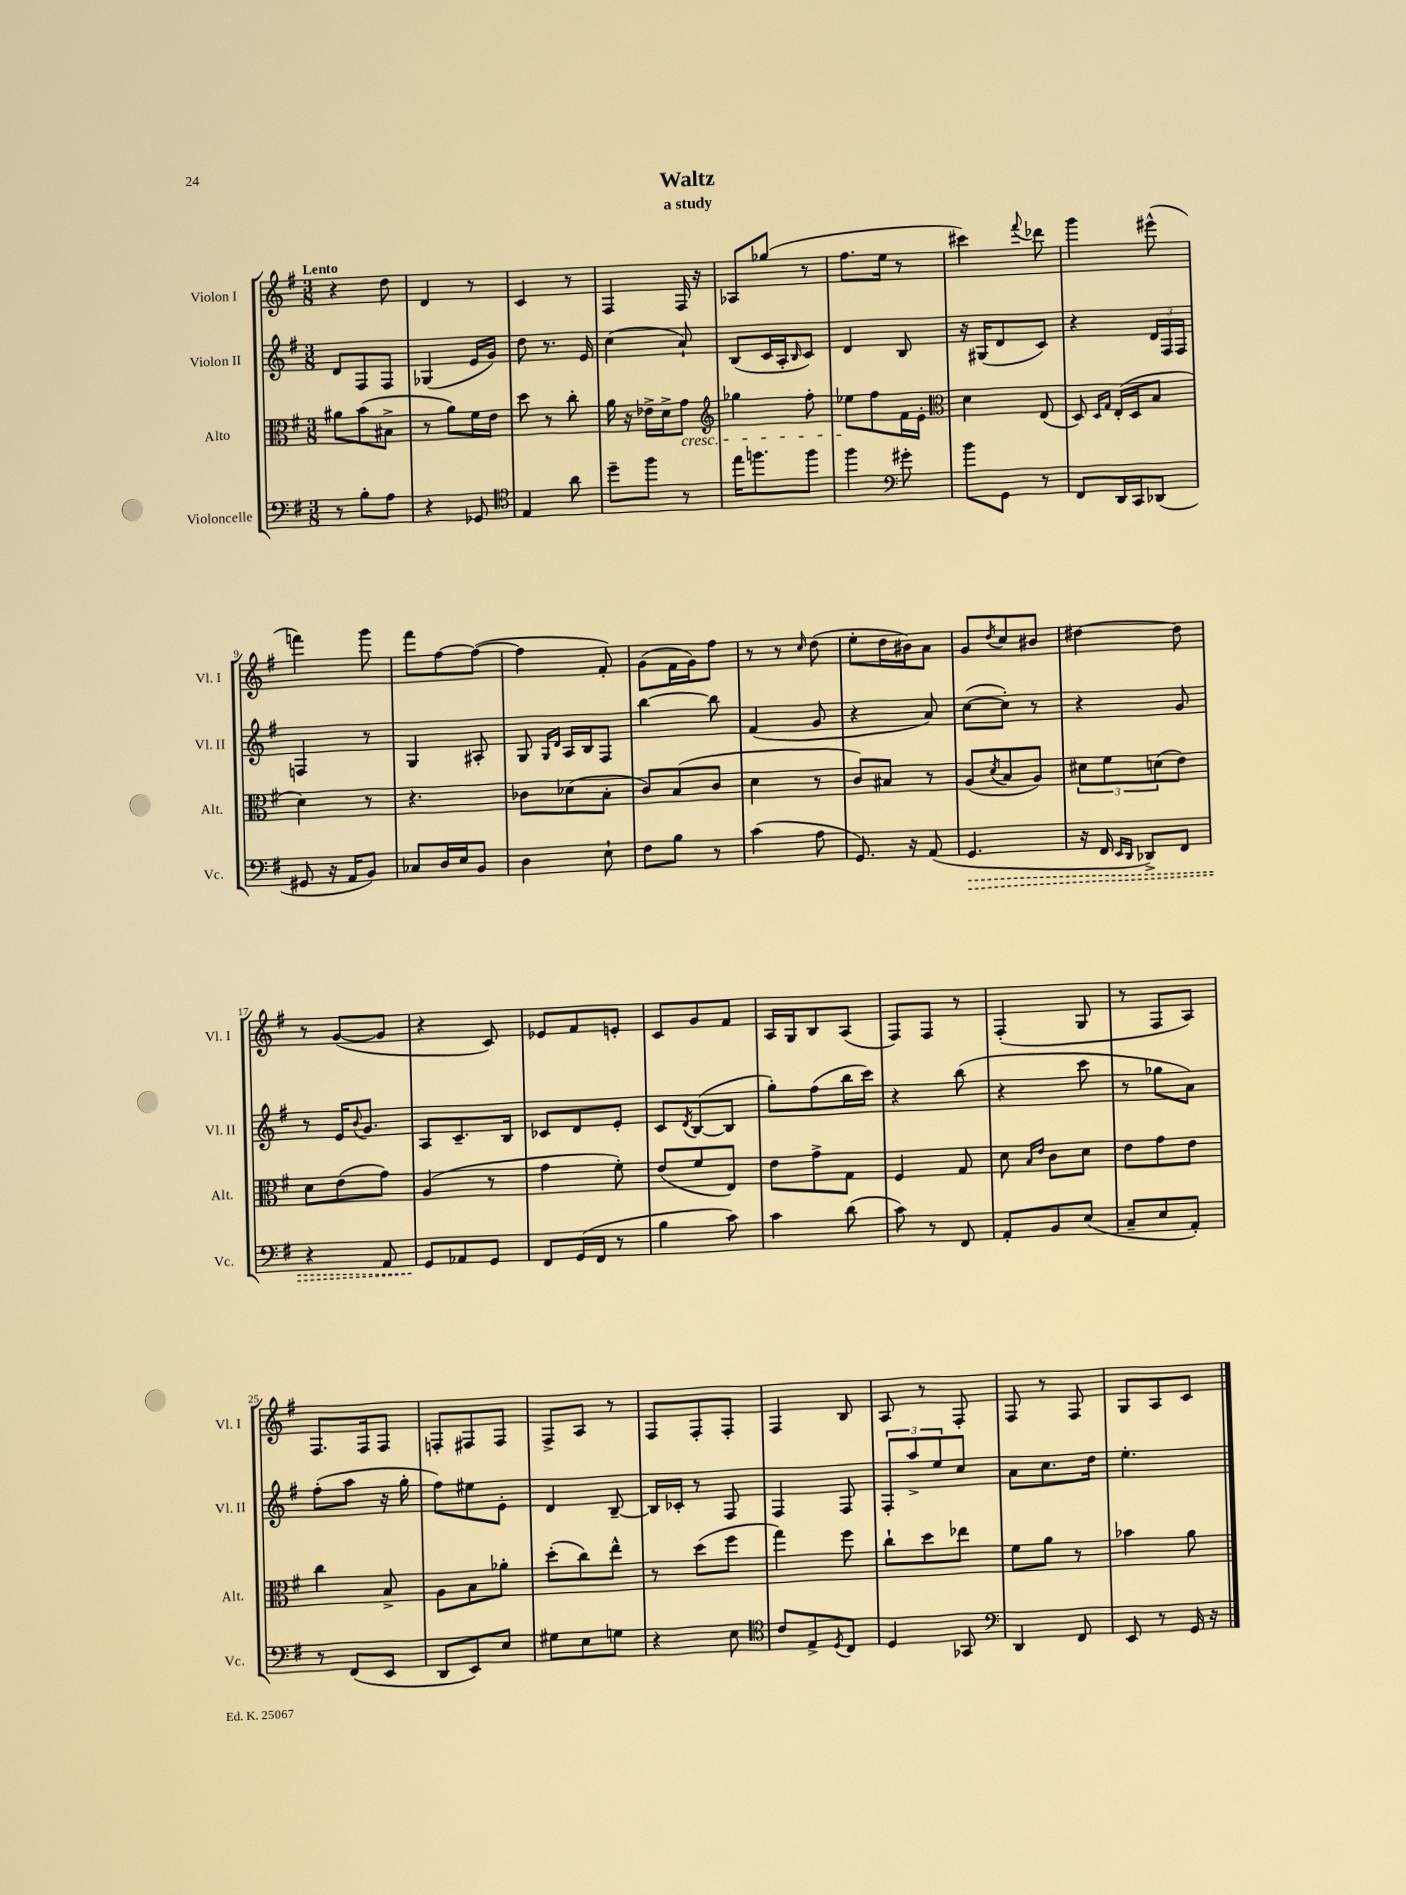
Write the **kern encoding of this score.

**kern	**dynam	**kern	**kern	**kern
*part4	*part4	*part3	*part2	*part1
*staff4	*staff4	*staff3	*staff2	*staff1
*I"Violoncelle	*	*I"Alto	*I"Violon II	*I"Violon I
*I'Vc.	*	*I'Alt.	*I'Vl. II	*I'Vl. I
*clefF4	*	*clefC3	*clefG2	*clefG2
*k[f#]	*	*k[f#]	*k[f#]	*k[f#]
*M3/8	*	*M3/8	*M3/8	*M3/8
=1	=1	=1	=1	=1
!	!	!	!	!LO:TX:a:B:t=Lento
8r	.	8a#X\L	8d/L	4r
8B'\L	.	(8b\	8F#/	.
8A\J	.	8B#X^\J	8F#/J	8dd\
=2	=2	=2	=2	=2
4r	.	8r	(4G-X/	4d/
.	.	8a\L)	.	.
8GG-X/	.	16f#\L	16e/LL	8r
.	.	16e\JJ	16g/JJ)	.
=3	=3	=3	=3	=3
*clefC4	*	*	*	*
4E/	.	8dd\	8dd\	4c/
.	.	8r	8.r	.
8a\	.	8cc'\	.	8r
.	.	.	16e/	.
=4	=4	=4	=4	=4
8dd~\L	.	16a\	(4cc\	4F#/
.	.	16r	.	.
8ff#\J	.	16e-X^\LL	.	.
.	.	16d^\J	.	.
!	!	!LO:TX:b:i:t=cresc.	!	!
8r	.	8g\J	8a`/)	16F#/
.	.	.	.	16r
=5	=5	=5	=5	=5
*	*	*clefG2	*	*
16ee\KL	.	4gg-X\	(8B/L	8A-X/L
8.ffn\	.	.	.	.
.	.	.	16c/L	(8gg-X/J
.	.	.	16A'/J	.
.	.	.	16qqB/	.
8ff\J	.	8ff#'\	8c/J)	8r
=6	=6	=6	=6	=6
4ff#\	.	8ee-X\L	4d/	8.ff#\L
.	.	8ff#\	.	.
.	.	.	.	16ee\Jk
*clefF4	*	*	*	*
8g#X'\	.	16f#\L	8B/	8r
.	.	16e'\JJ	.	.
=7	=7	=7	=7	=7
*	*	*clefC3	*	*
8b\L	.	4d\	16r	4ccc#X\)
.	.	.	(16G#X/KL	.
8GG\J	.	.	8d/	.
.	.	.	.	8qqfff#/
8r	.	(8E/	8c/J)	8ddd-X\
=8	=8	=8	=8	=8
8FF#/L	.	8D/)	4r	4ggg\
.	.	16qqD/LL	.	.
.	.	16qqG/JJ	.	.
16DD/L	.	(16E'/LL	.	.
16CC/J	.	16D/J	.	.
(8DD-X/J	.	8B/J	24d/LL	(8eee#X^^\
.	.	.	24F#/	.
.	.	.	24F#/JJ	.
!!LO:LB:g=z
=9	=9	=9	=9	=9
8GG#X/	.	4d\)	4Fn/	4fffn\)
16r	.	.	.	.
16AA/KL	.	.	.	.
8BB/J)	.	8r	8r	8ggg\
=10	=10	=10	=10	=10
8C-X/L	.	4.r	4G/	8fff#\L
16D/L	.	.	.	[8ff#\
16E/J	.	.	.	.
8BB/J	.	.	8A#X'/	(8ff#\J_
=11	=11	=11	=11	=11
4D\	.	8c-X\L	8G/	4ff#\]
.	.	.	16qqG/LL	.
.	.	.	16qqd/JJ	.
.	.	(8d-X\	16A/LL	.
.	.	.	16B/J	.
8E`\	.	8B'\J	8F#/J	8f#'/)
=12	=12	=12	=12	=12
8F#\L	.	8c/L)	[4bb\	(8g\L
8B\J	.	(8B/	.	16f#\L
.	.	.	.	16g\J)
8r	.	8c/J	8bb\]	8ff#\J
=13	=13	=13	=13	=13
(4c\	.	4d\	(4f#/	8r
.	.	.	.	8r
.	.	.	.	16qqcc/
8A\	.	8r	8g/	(8dd\
=14	=14	=14	=14	=14
8.GG/)	.	8c/L)	4r	8ee'\L
.	.	8B#X/J	.	16dd\L
16r	.	.	.	16b#X\J)
(8AA/	.	8r	8a/)	8a\J
=15	=15	=15	=15	=15
!	!LO:HP:b	!	!	!
4.GG/	>	(8A/L	([8cc\L	8g/L
.	.	8qd/	.	8qdd/
.	.	8B/	8cc'\J])	8cc/
.	.	8A/J)	8r	8b#X/J
=16	=16	=16	=16	=16
16r	.	12d#X\L	4r	[4dd#X\
16FF#/	.	.	.	.
.	.	12f#\	.	.
16qqEE/LL	.	.	.	.
16qqDD/JJ	.	.	.	.
8DD-X^/L)	.	.	.	.
.	.	(12dn\	.	.
8FF#/J	.	8e\J)	8g/	8dd#\]
!!LO:LB:g=z
=17	=17	=17	=17	=17
4r	.	8d\L	8r	8r
.	.	(8e\	16e/KL	([8g/L
.	.	.	8qqb/	.
.	.	.	8.g/J	.
8AA/	.	8g\J)	.	8g/J]
=18	=18	=18	=18	=18
8GG/L	.	(4A/	8A/L	4r
8AA-X/	]	.	8.c~/	.
8GG/J	.	8r	.	8c/)
.	.	.	16B/Jk	.
=19	=19	=19	=19	=19
8FF#/L	.	4g\	8c-X/L	8e-X/L
(16GG/L	.	.	8d/	8f#/
16FF#/JJ	.	.	.	.
8r	.	8f#'\)	8e'/J	8en'/J
=20	=20	=20	=20	=20
4B\	.	(8e/L	8c/L	8c/L
.	.	.	8qd/	.
.	.	8f#/	([8B/	8g/
8c\)	.	8E/J)	8B/J]	8f#/J
=21	=21	=21	=21	=21
4c\	.	8e\L	8gg'\L)	16A/LL
.	.	.	.	16G/J
.	.	8g^\	(8ff#\	8B/
(8d\	.	8G\J	16bb\L	(8A/J
.	.	.	16ccc\JJ)	.
=22	=22	=22	=22	=22
8c\)	.	4F#/	4r	8F#/L)
8r	.	.	.	8F#/J
8FF#/	.	8G/	(8bb\	8r
=23	=23	=23	=23	=23
8AA'/L	.	8d\	4r	(4F#'/
.	.	16qqB/LL	.	.
.	.	16qqe/JJ	.	.
8BB/	.	8c\L	.	.
(8E/J	.	8d\J	8ccc\	8G/
=24	=24	=24	=24	=24
8C~/L	.	8e\L	8r	8r
8E/	.	8g\	8gg-X\L	8F#/L
8AA'/J)	.	8e\J	8a\J)	8A/J)
!!LO:LB:g=z
=25	=25	=25	=25	=25
8r	.	4cc\	(8ff#'\L	8.F#/L
(8FF#/L	.	.	8aa\J	.
.	.	.	.	16F#/k
8EE/J	.	8B^/	16r	8F#/J
.	.	.	16gg'\	.
=26	=26	=26	=26	=26
8DD/L	.	8A\L	8ff#\L)	8Fn'/L
8EE/)	.	8B\	8ee#X\	8F#X/
8E/J	.	8a-X'\J	8e'\J	8F#/J
=27	=27	=27	=27	=27
8G#X\L	.	(8dd'\L	4d/	8F#^/L
8E\	.	8cc\)	.	8A/J
8Gn\J	.	8ee^^\J	[8B~/	8r
=28	=28	=28	=28	=28
4r	.	8r	16B/LL]	8F#/L
.	.	.	16c-X'/JJ	.
.	.	(8dd\L	8r	8F#'/
8E\	.	8ff#\J	8F#/	8F#'/J
=29	=29	=29	=29	=29
*clefC4	*	*	*	*
8c/L	.	4gg\)	4F#/	4F#/
8E^/	.	.	.	.
8qD/	.	.	.	.
8C/J	.	8ff#\	8F#/	8B/
=30	=30	=30	=30	=30
4D/	.	8cc`\L	12F#'/L	8A/
.	.	.	12aa^/	.
.	.	8dd\	.	8r
.	.	.	12ee/	.
8GG-X/	.	8ee-X\J	8cc/J	8F#'/
=31	=31	=31	=31	=31
*clefF4	*	*	*	*
4DD/	.	8f#\L	8a\L	8F#/
.	.	8a\J	8.cc\	8r
8FF#/	.	8r	.	8F#/
.	.	.	16dd\Jk	.
=32	=32	=32	=32	=32
8EE/	.	4b-X\	4.ee'\	8G/L
8r	.	.	.	8A/
16GG/	.	8a\	.	8c/J
16r	.	.	.	.
==	==	==	==	==
*-	*-	*-	*-	*-
